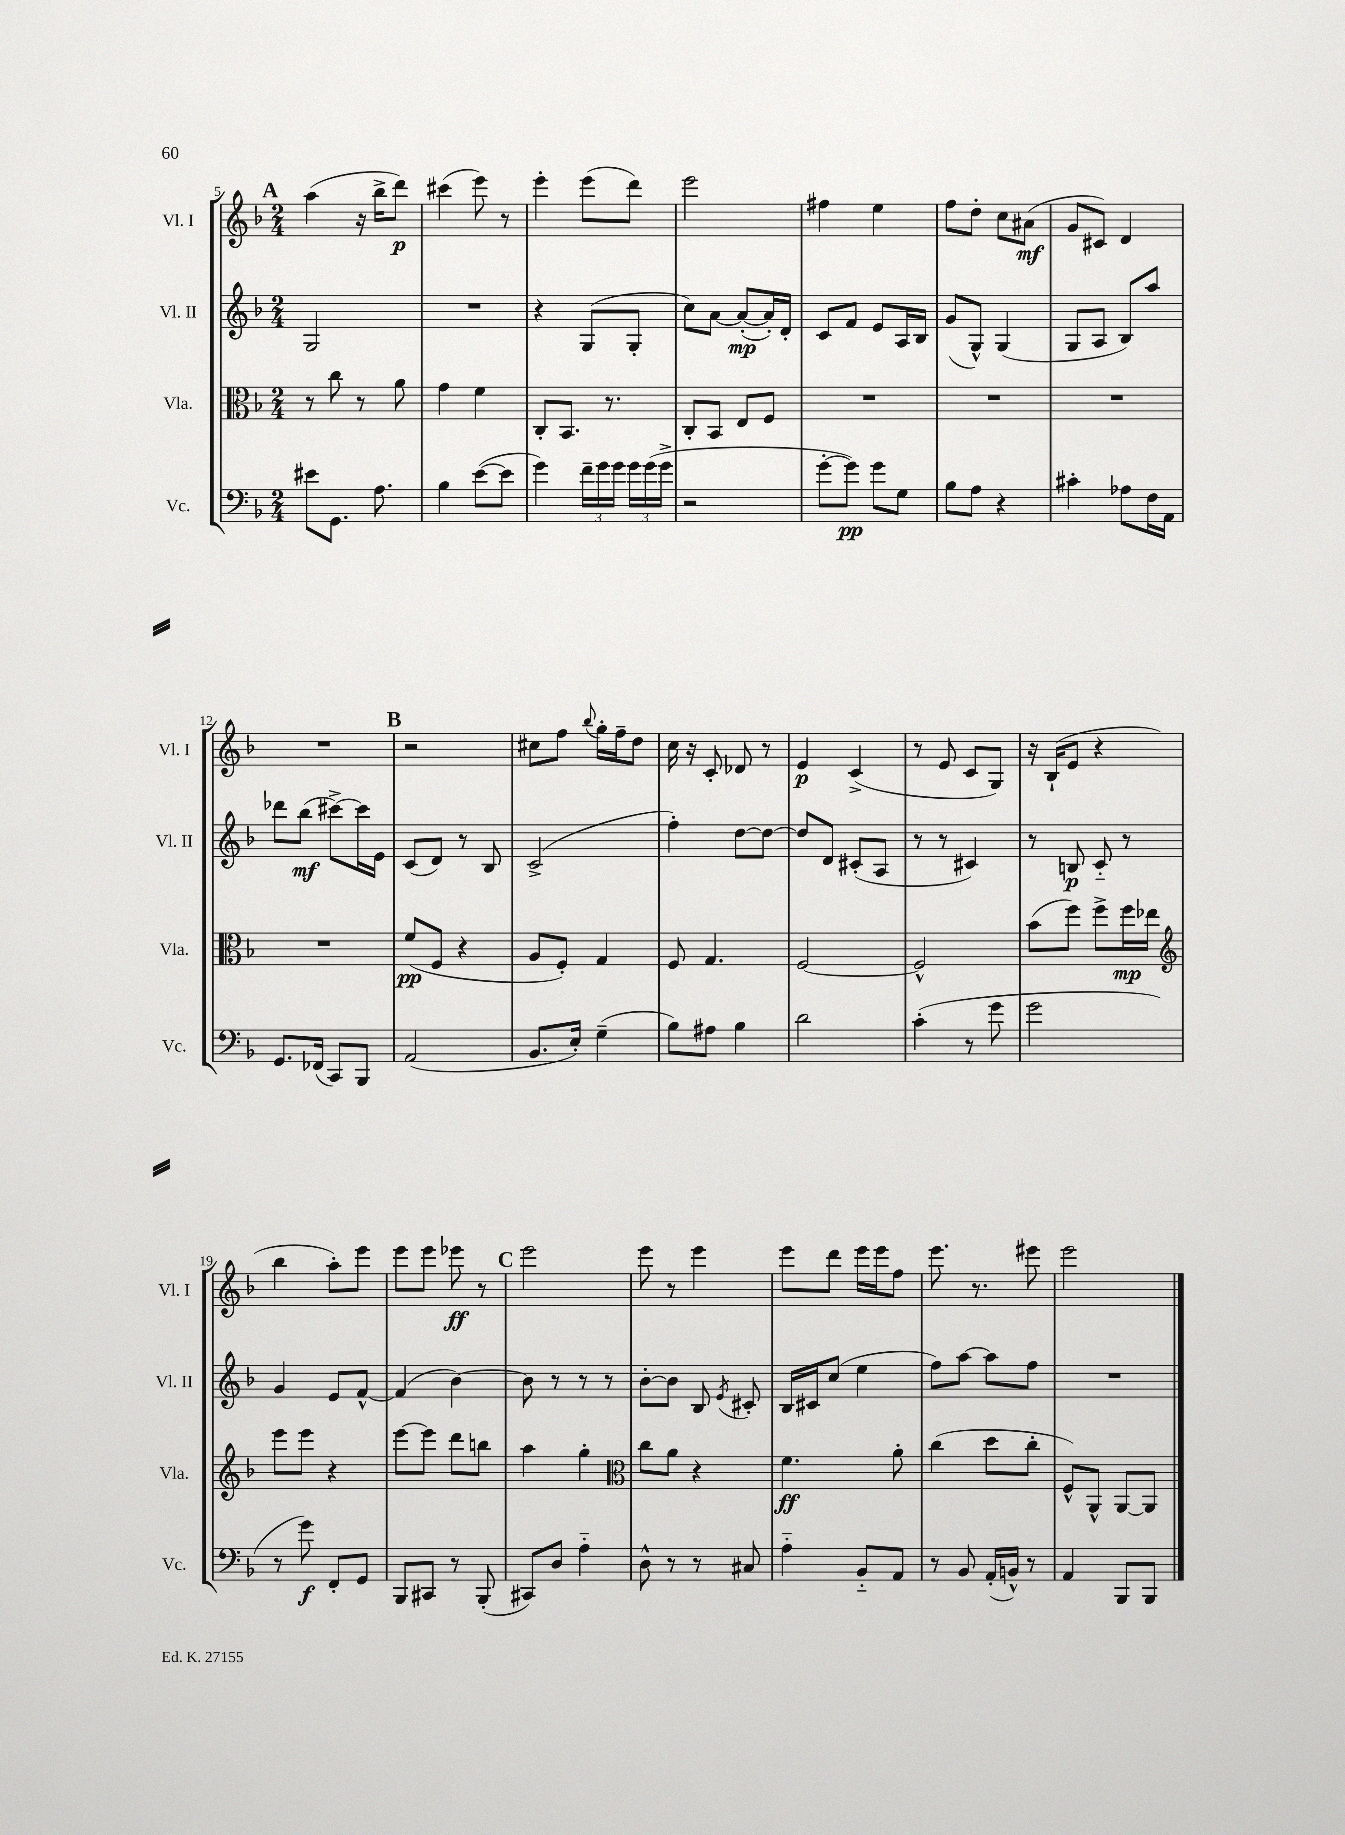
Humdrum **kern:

**kern	**dynam	**kern	**dynam	**kern	**dynam	**kern	**dynam
*part4	*part4	*part3	*part3	*part2	*part2	*part1	*part1
*staff4	*staff4	*staff3	*staff3	*staff2	*staff2	*staff1	*staff1
*I"Vc.	*	*I"Vla.	*	*I"Vl. II	*	*I"Vl. I	*
*I'Vc.	*	*I'Vla.	*	*I'Vl. II	*	*I'Vl. I	*
*clefF4	*	*clefC3	*	*clefG2	*	*clefG2	*
*k[b-]	*	*k[b-]	*	*k[b-]	*	*k[b-]	*
*M2/4	*	*M2/4	*	*M2/4	*	*M2/4	*
!!LO:REH:place=s1:t=A
=5	=5	=5	=5	=5	=5	=5	=5
8e#X\L	.	8r	.	2G/	.	(4aa\	.
8.GG\J	.	8cc\	.	.	.	.	.
.	.	8r	.	.	.	16r	.
8.A\	.	.	.	.	.	16bb-^\KL	.
.	.	8a\	.	.	.	8ddd\J)	p
=6	=6	=6	=6	=6	=6	=6	=6
4B-\	.	4g\	.	2r	.	(4ccc#X\	.
([8e\L	.	4f\	.	.	.	8eee\)	.
8e\J]	.	.	.	.	.	8r	.
=7	=7	=7	=7	=7	=7	=7	=7
4g\)	.	8C'/L	.	4r	.	4eee'\	.
.	.	8.BB-/J	.	.	.	.	.
24f~\LL	.	.	.	(8G/L	.	(8eee\L	.
24g\	.	.	.	.	.	.	.
.	.	8.r	.	.	.	.	.
24g\JJ	.	.	.	.	.	.	.
24g\LL	.	.	.	8G'/J	.	8ddd\J)	.
(24g\	.	.	.	.	.	.	.
24g^\JJ	.	.	.	.	.	.	.
=8	=8	=8	=8	=8	=8	=8	=8
2r	.	8C'/L	.	8cc\L)	.	2eee\	.
.	.	8BB-/J	.	[8a\J	.	.	.
.	.	8E/L	.	(8a'/L_	mp	.	.
.	.	8F/J	.	16a'/L])	.	.	.
.	.	.	.	16d'/JJ	.	.	.
=9	=9	=9	=9	=9	=9	=9	=9
[8g'\L	.	2r	.	8c/L	.	4ff#X\	.
8g\J])	pp	.	.	8f/J	.	.	.
8g\L	.	.	.	8e/L	.	4ee\	.
8G\J	.	.	.	16A/L	.	.	.
.	.	.	.	16B-/JJ	.	.	.
=10	=10	=10	=10	=10	=10	=10	=10
8B-\L	.	2r	.	(8g/L	.	8ff\L	.
8A\J	.	.	.	8G^^/J)	.	8dd'\J	.
4r	.	.	.	(4G/	.	8cc\L	.
.	.	.	.	.	.	(8a#X\J	mf
=11	=11	=11	=11	=11	=11	=11	=11
4c#X'\	.	2r	.	8G/L	.	8g/L	.
.	.	.	.	8A/J	.	8c#X/J)	.
8A-X\L	.	.	.	8B-/L)	.	4d/	.
16F\L	.	.	.	8aa/J	.	.	.
16AA\JJ	.	.	.	.	.	.	.
!!LO:LB:g=z
=12	=12	=12	=12	=12	=12	=12	=12
8.GG/L	.	2r	.	8ddd-X\L	.	2r	.
.	.	.	.	(8bb-\J	mf	.	.
(16FF-X/Jk	.	.	.	.	.	.	.
8CC/L)	.	.	.	[8ccc#X^\L)	.	.	.
8BBB-/J	.	.	.	16ccc#\L]	.	.	.
.	.	.	.	16e\JJ	.	.	.
!!LO:REH:place=s1:t=B
=13	=13	=13	=13	=13	=13	=13	=13
(2AA/	.	(8f/L	pp	(8c/L	.	2r	.
.	.	8F/J	.	8d/J)	.	.	.
.	.	4r	.	8r	.	.	.
.	.	.	.	8B-/	.	.	.
=14	=14	=14	=14	=14	=14	=14	=14
8.BB-/L	.	8A/L	.	(2c^/	.	8cc#X\L	.
.	.	8F'/J)	.	.	.	8ff\J	.
16E'/Jk)	.	.	.	.	.	.	.
.	.	.	.	.	.	8qqbb-/	.
(4G~\	.	4G/	.	.	.	16gg'\LL	.
.	.	.	.	.	.	16ff~\J	.
.	.	.	.	.	.	8dd\J	.
=15	=15	=15	=15	=15	=15	=15	=15
8B-\L)	.	8F/	.	4ff'\)	.	16cc\	.
.	.	.	.	.	.	16r	.
8A#X\J	.	4.G/	.	.	.	8c'/	.
4B-\	.	.	.	[8dd\L	.	8d-X/	.
.	.	.	.	8dd\J_	.	8r	.
=16	=16	=16	=16	=16	=16	=16	=16
2d\	.	[2F/	.	8dd/L]	.	4e/	p
.	.	.	.	8d/J	.	.	.
.	.	.	.	(8c#X'/L	.	(4c^/	.
.	.	.	.	8A/J	.	.	.
=17	=17	=17	=17	=17	=17	=17	=17
(4c'\	.	2F^^/]	.	8r	.	8r	.
.	.	.	.	8r	.	8e/	.
8r	.	.	.	4c#X/)	.	8c/L	.
8g\	.	.	.	.	.	8G/J)	.
=18	=18	=18	=18	=18	=18	=18	=18
2g\	.	(8b-\L	.	8r	.	16r	.
.	.	.	.	.	.	(16B-`/KL	.
.	.	8ff\J)	.	8Bn/	p	8e/J	.
.	.	8ff^\L	.	8c/	.	4r	.
.	.	16ff\L	mp	8r	.	.	.
.	.	16ee-X\JJ	.	.	.	.	.
!!LO:LB:g=z
=19	=19	=19	=19	=19	=19	=19	=19
*	*	*clefG2	*	*	*	*	*
8r	.	8eee\L	.	4g/	.	4bb-\	.
8g\)	f	8eee\J	.	.	.	.	.
8FF'/L	.	4r	.	8e/L	.	8aa'\L)	.
8GG/J	.	.	.	[8f^^/J	.	8eee\J	.
=20	=20	=20	=20	=20	=20	=20	=20
8BBB-/L	.	[8eee\L	.	(4f/]	.	8eee\L	.
8CC#X/J	.	8eee\J]	.	.	.	8eee\J	.
8r	.	8ddd\L	.	[4b-\)	.	8eee-X\	ff
(8BBB-'/	.	8bbn\J	.	.	.	8r	.
!!LO:REH:place=s1:t=C
=21	=21	=21	=21	=21	=21	=21	=21
8CC#X/L)	.	4aa\	.	8b-\]	.	2eee\	.
8D/J	.	.	.	8r	.	.	.
4A\	.	4gg'\	.	8r	.	.	.
.	.	.	.	8r	.	.	.
=22	=22	=22	=22	=22	=22	=22	=22
*	*	*clefC3	*	*	*	*	*
8D^^\	.	8cc\L	.	[8b-'\L	.	8eee\	.
8r	.	8a\J	.	8b-\J]	.	8r	.
8r	.	4r	.	8B-/	.	4eee\	.
.	.	.	.	8qe/	.	.	.
8C#X/	.	.	.	8c#X'/	.	.	.
=23	=23	=23	=23	=23	=23	=23	=23
4A\	.	4.f\	ff	16B-/LL	.	8eee\L	.
.	.	.	.	16c#X/J	.	.	.
.	.	.	.	(8cc/J	.	8ddd\J	.
8BB-/L	.	.	.	4ee\	.	16eee\LL	.
.	.	.	.	.	.	16eee\J	.
8AA/J	.	8a'\	.	.	.	8ff\J	.
=24	=24	=24	=24	=24	=24	=24	=24
8r	.	(4cc\	.	8ff\L)	.	8.eee\	.
8BB-/	.	.	.	[8aa\J	.	.	.
.	.	.	.	.	.	8.r	.
(16AA'/LL	.	8dd\L	.	8aa\L]	.	.	.
16BBn^^/JJ)	.	.	.	.	.	.	.
8r	.	8cc'\J	.	8ff\J	.	8eee#X\	.
=25	=25	=25	=25	=25	=25	=25	=25
4AA/	.	8F^^/L)	.	2r	.	2eee\	.
.	.	8AA^^/J	.	.	.	.	.
8BBB-/L	.	[8AA/L	.	.	.	.	.
8BBB-/J	.	8AA/J]	.	.	.	.	.
==	==	==	==	==	==	==	==
*-	*-	*-	*-	*-	*-	*-	*-
